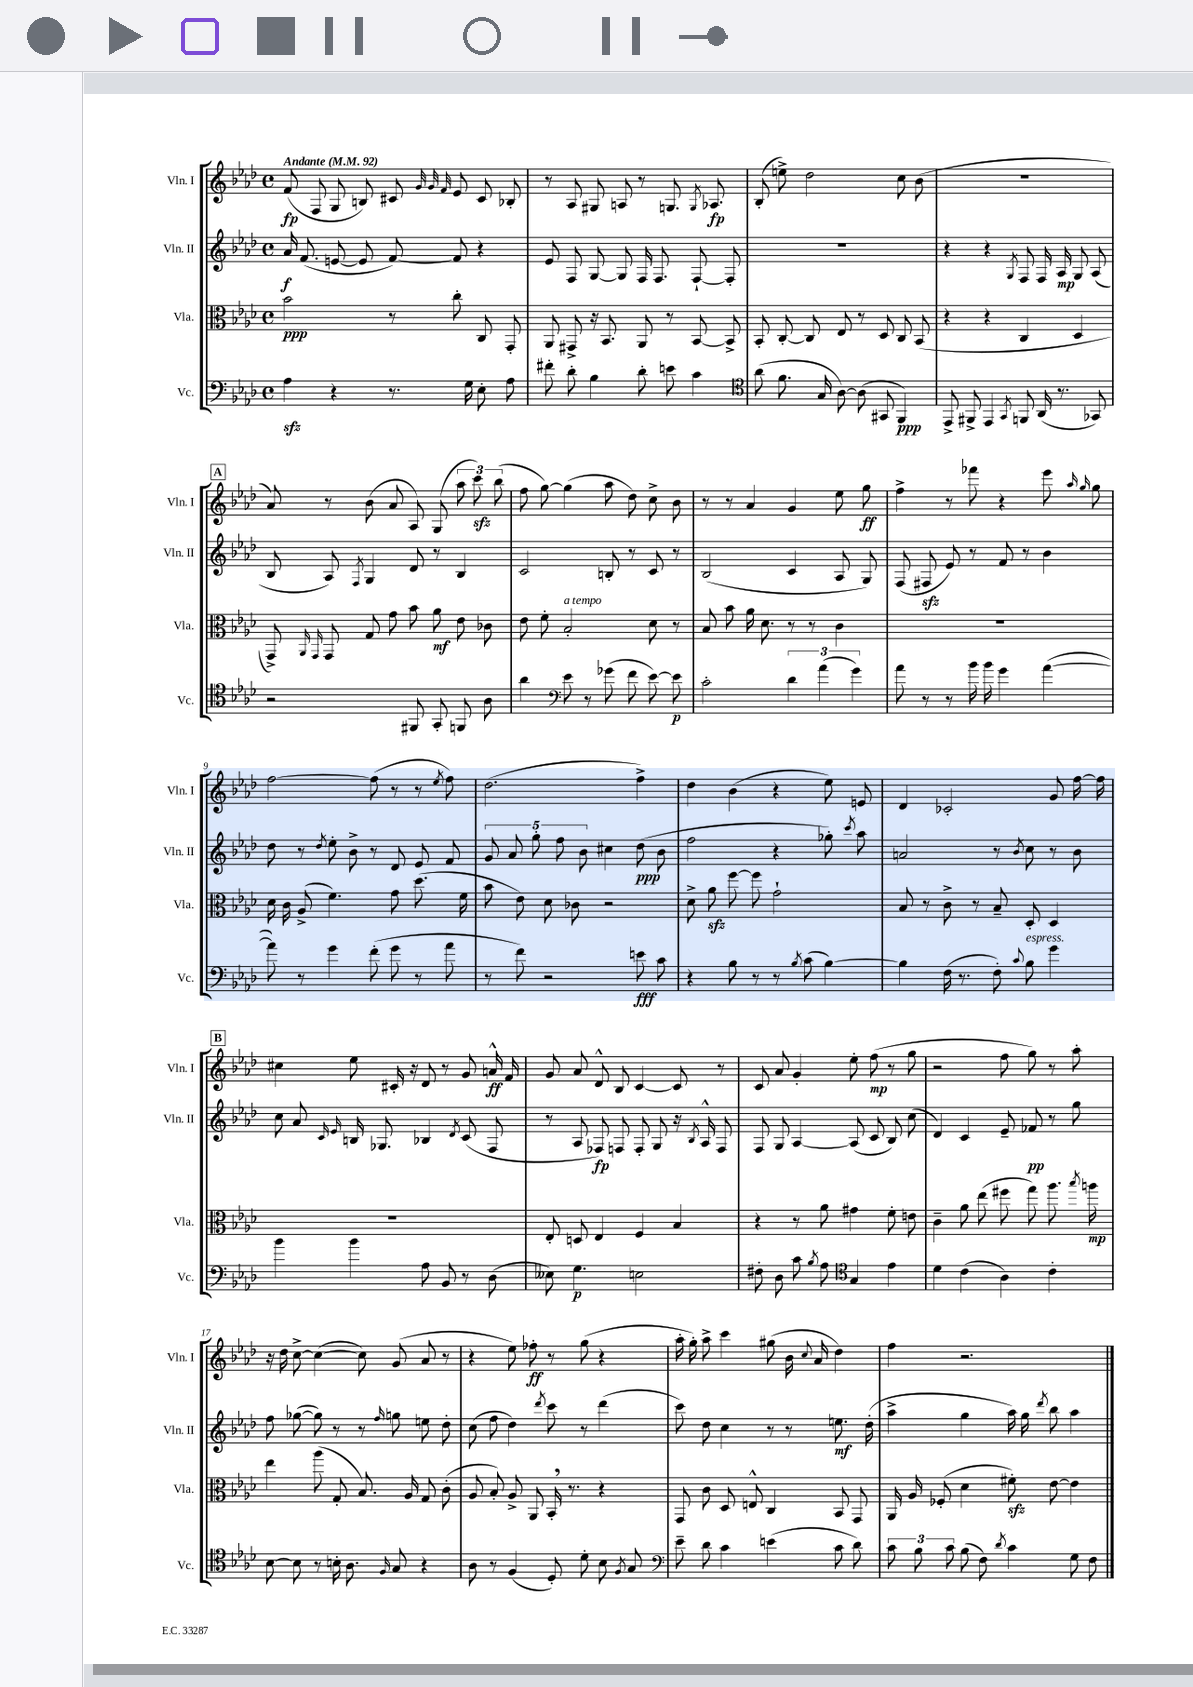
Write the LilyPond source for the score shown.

<<
\new StaffGroup <<
\new Staff = "s0" \with { instrumentName = "Vln. I" shortInstrumentName = "Vln. I" } {
    \clef treble \key aes \major \defaultTimeSignature \time 4/4 \tempo "Andante" 4 = 92
    \autoBeamOff f'8\fp( f8 g8 b8) cis'8 \grace { g'32 g'32 f'32 } ees'8 cis'8 bes8-. |
    r8 aes8 gis8 a8 r8 g8. \acciaccatura { g8 } aes8.\fp |
    bes8-.( e''8->) des''2 c''8 bes'8( |
    R1 |
    \mark \markup { \box "A" } aes'8) r8 bes'8( aes'8 aes8) g8( \tuplet 3/2 { aes''8 c'''8\sfz) bes''8( } |
    f''8 g''8~) g''4( aes''8 des''8) c''8-> bes'8 |
    r8 r8 aes'4 g'4 ees''8 g''8\ff |
    f''4-> r8 fes'''8 r4 ees'''8 \grace { aes''16 g''16 } g''8 |
    f''2~ f''8( r8 r8 \acciaccatura { ees''8 } f''8) |
    des''2.( f''4->) |
    des''4 bes'4( r4 ees''8) e'8 |
    des'4 ces'2-. g'8 f''16~ f''16 |
    \mark \markup { \box "B" } cis''4 ees''8 cis'16-. r16 des'8 r8 g'8 a'16-^\ff f'16 |
    g'8 aes'8 des'8-^ bes8 c'4~ c'8 r8 |
    c'8 aes'8 g'4-. ees''8-. f''8\mp( r8 g''8 |
    r2 f''8 g''8) r8 aes''8-. |
    r16 des''16 c''8~-> c''4~( c''8) g'8( aes'8 r8 |
    r4 ees''8) fes''8-.\ff r8 g''8( r4 |
    aes''16-. g''16-.) aes''8-> c'''4 gis''8( bes'16 \appoggiatura { c''8 } aes'16 des''4) |
    f''4 r2. \bar "|." |
}
\new Staff = "s1" \with { instrumentName = "Vln. II" shortInstrumentName = "Vln. II" } {
    \clef treble \key aes \major \defaultTimeSignature \time 4/4
    \autoBeamOff aes'16\f f'8.( e'8~ e'8 f'8~) f'8 r4 |
    ees'8 f8 g8~ g8 f16 f8. f8~-! f8-. |
    R1 |
    r4 r4 \acciaccatura { g8 } f8 f16 aes16\mp g8 aes8( |
    \mark \markup { \box "A" } bes8 aes8) \acciaccatura { f8 } g4 des'8 r8 bes4 |
    c'2 b8-. r8 c'8 r8 |
    bes2( c'4 aes8 g8) |
    f8( fis8\sfz ees'8) r8 f'8 r8 bes'4 |
    des''8 r8 \acciaccatura { des''8 } ees''8-. bes'8-> r8 des'8 ees'8 f'8 |
    \tuplet 5/4 { g'8 aes'8 g''8-. f''8 bes'8 } cis''4 des''8\ppp( bes'8 |
    f''2 r4 ges''8-.) \acciaccatura { c'''8 } aes''8 |
    a'2 r8 \acciaccatura { bes'8 } c''8 r8 bes'8 |
    \mark \markup { \box "B" } c''8 aes'8 \grace { c'16 ees'16 } b16 ges8. bes4 \acciaccatura { des'8 } c'8( f8 |
    r8 aes8 fes8\fp) f8 f8-. g8 r16 \acciaccatura { bes8 } aes16-^ f8 |
    f8 g8 aes4~ aes8( c'8 bes8) c''8( |
    des'4) c'4 ees'8-- fes'8\pp r8 g''8 |
    f''8 ges''8~( ges''8) r8 r8 \grace { f''16 } g''8 e''8 des''8-. |
    c''8( f''8 des''4) \acciaccatura { des'''8 } c'''8 r8 des'''4( |
    c'''8) des''8 c''4 r8 r8 e''8.\mf des''16-.( |
    aes''4-> g''4 aes''16) g''16 \acciaccatura { des'''8 } bes''8 aes''4 \bar "|." |
}
\new Staff = "s2" \with { instrumentName = "Vla." shortInstrumentName = "Vla." } {
    \clef alto \key aes \major \defaultTimeSignature \time 4/4
    \autoBeamOff bes'2\ppp r8 c''8-. c8 g,8-. |
    aes,8 gis,8-> r16 bes,8. aes,8 r8 bes,8~ bes,8-> |
    bes,8-. c8~-. c8 ees8 r8 des8 c8 bes,8( |
    r4 r4 c4 des4 |
    \mark \markup { \box "A" } g,8->) \grace { aes,16 g,16 } g,8 g8 g'8 bes'8 aes'8\mf ees'8 ces'8 |
    ees'8 f'8-. bes2-.^\markup { \italic "a tempo" } des'8 r8 |
    bes8 bes'8 aes'16 des'8. r8 r8 c'4 |
    R1 |
    des'16 c'16 aes8->( f'4.) g'8 des''8.( f'16 |
    bes'8 ees'8) des'8 ces'8 r2 |
    des'8-> aes'8\sfz f''8~ f''8 g'2-! |
    bes8 r8 c'8-> r8 bes8-- des8-. des4 |
    \mark \markup { \box "B" } R1 |
    ees8-. d8 ees4 f4 bes4 |
    r4 r8 aes'8 gis'4 f'8-. e'8 |
    c'4-- aes'8 ees''8( fis''8 g''8) aes''8. \acciaccatura { bes''8 } a''16\mp |
    ees''4 aes''8( g8-. bes8.) aes16 g8 c'8-.( |
    aes8 bes8-.) aes8-> aes,8 bes,16-. \breathe r8. r4 |
    g,8 c'8 des8 e8-^ c4 bes,8 g,8 |
    aes,16 aes16 fes8-.( des'4 fis'8-.\sfz) ees'8~ ees'4 \bar "|." |
}
\new Staff = "s3" \with { instrumentName = "Vc." shortInstrumentName = "Vc." } {
    \clef bass \key aes \major \defaultTimeSignature \time 4/4
    \autoBeamOff aes4\sfz r4 r8. g16 ees8-. aes8 |
    fis'8-. des'8-. bes4 des'8-. e'8 c'4 |
    \clef tenor aes'8( f'8. g16 aes8~) aes8( gis,8 f,4\ppp) |
    ees,8-> fis,8-> ees,4 \acciaccatura { g,8 } f,8 aes,16( r8. ges,8) |
    \mark \markup { \box "A" } r2 fis,8 g,8-. f,8 aes8 |
    aes'4 \clef bass ees'8 r8 ges'8( f'8 ees'8~) ees'8\p |
    c'2-. \tuplet 3/2 { des'4 aes'4( g'4) } |
    aes'8 r8 r8 bes'16 bes'16 g'4 aes'4~( |
    aes'8) r8 g'4 f'8-.( g'8 r8 aes'8 |
    r8 f'8) r2 e'8\fff c'8 |
    r4 bes8 r8 r8 \acciaccatura { bes8 } c'8( bes4~) |
    bes4 f16( r8. f8-.) \appoggiatura { c'8 } bes8^\markup { \italic "espress." } g'4 |
    \mark \markup { \box "B" } bes'4 bes'4 aes8 bes,8 r8 des8( |
    eeses8) g4.\p e2 |
    fis8-. des8 c'8 \acciaccatura { bes8 } aes8 \clef tenor g4 ees'4 |
    des'4 c'4( aes4) c'4-. |
    bes8~ bes8 r8 b16-. aes8. \grace { f16 } g8 r4 |
    aes8 r8 f4( des8-.) des'8-. bes8 \acciaccatura { f8 } g8 |
    \clef bass ees'8-- des'8 c'4 e'4( c'8 des'8) |
    \tuplet 3/2 { c'8 bes8 c'8 } bes8( f8) \acciaccatura { des'8 } c'4 g8 f8 \bar "|." |
}
>>
>>
